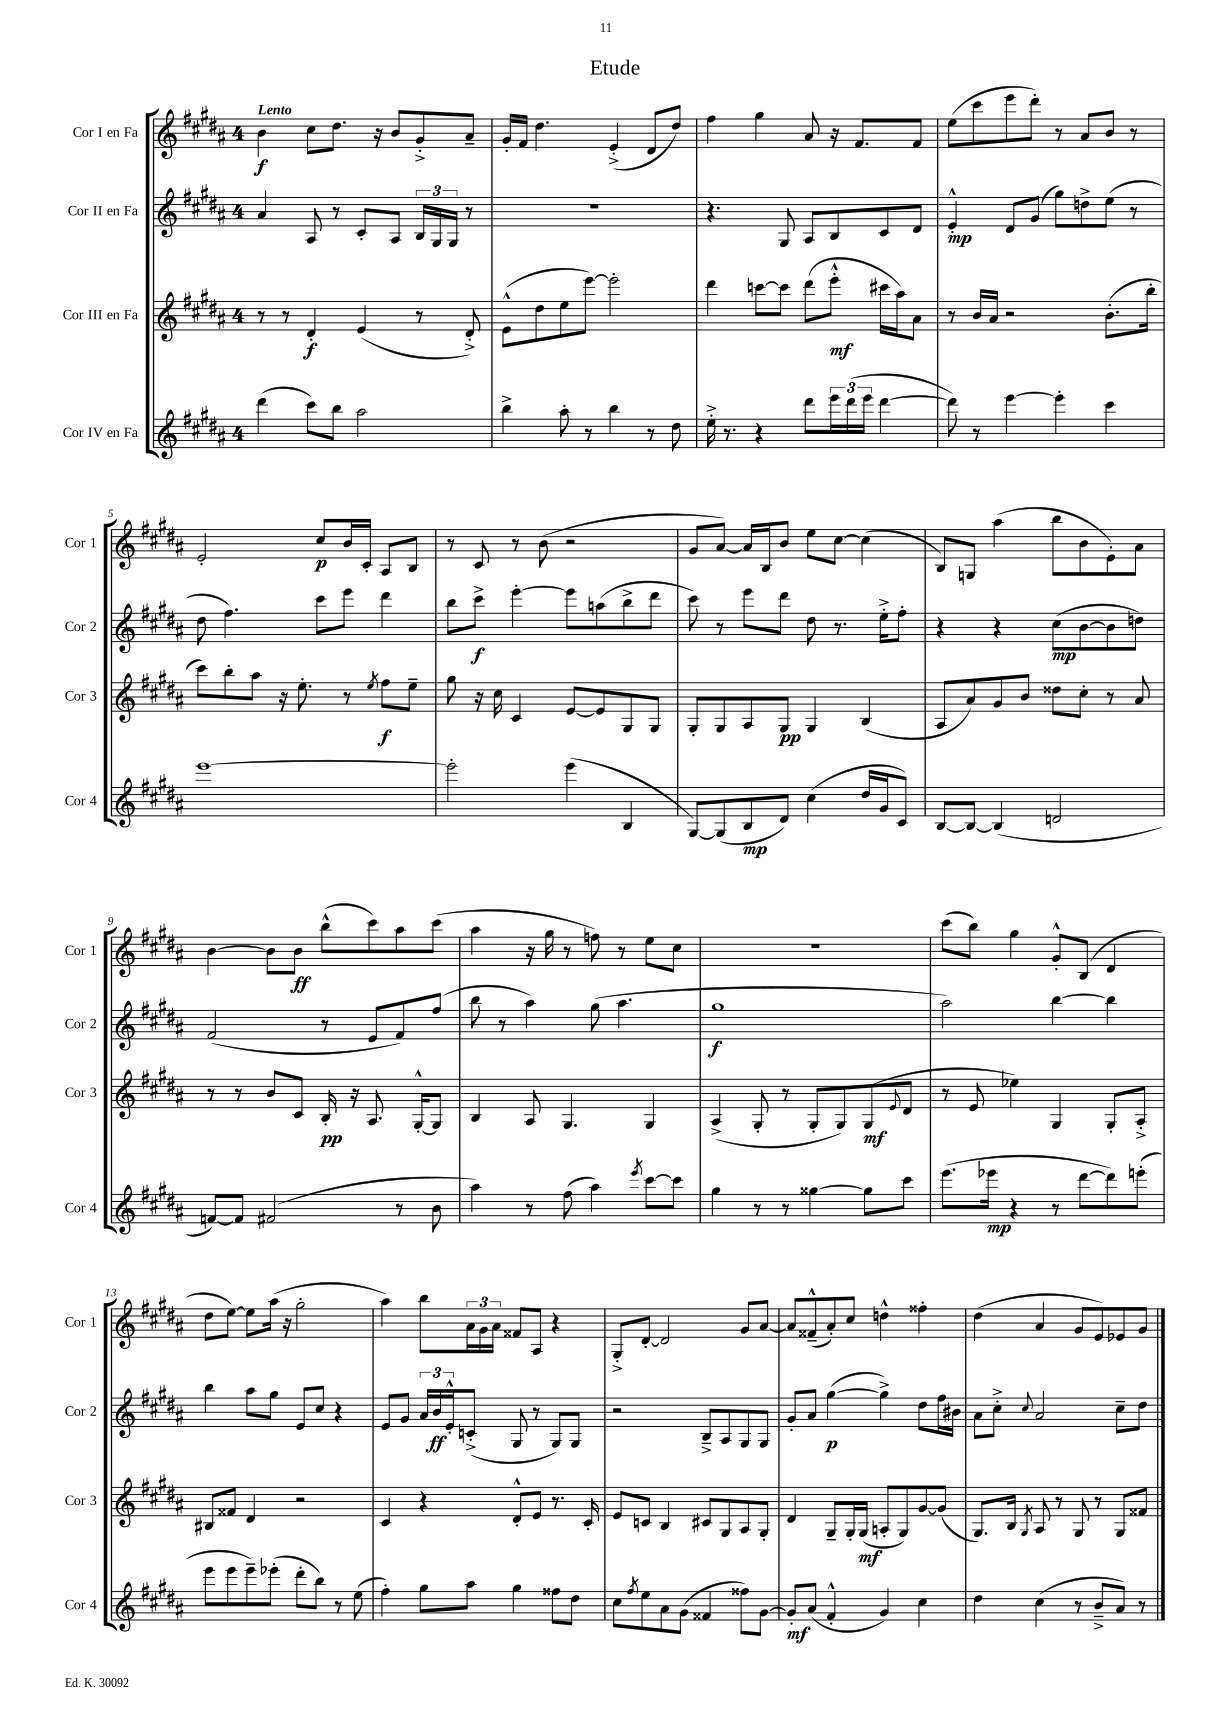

**kern	**kern	**kern	**kern
*staff4	*staff3	*staff2	*staff1
*clefG2	*clefG2	*clefG2	*clefG2
*k[f#c#g#d#a#]	*k[f#c#g#d#a#]	*k[f#c#g#d#a#]	*k[f#c#g#d#a#]
*M4/4	*M4/4	*M4/4	*M4/4
(4ddd#\	8r	4a#/	4b\
.	8r	.	.
8ccc#\L)	4d#'/	8A#/	8cc#\L
8bb\J	.	8r	8.dd#\J
2aa#\	(4e/	8c#'/L	.
.	.	.	16r
.	.	8A#/J	8b/L
.	8r	24B/LL	8g#'^/
.	.	24G#/	.
.	.	24G#/JJ	.
.	8d#'^/)	8r	8a#~/J
=	=	=	=
4bb^\	(8e^^\L	1r	16g#'/LL
.	.	.	16f#/JJ
.	8dd#\	.	4.dd#\
8aa#'\	8ee\	.	.
8r	[8eee\J)	.	.
4bb\	2eee'\]	.	(4e'^/
8r	.	.	8d#/L
8dd#\	.	.	8dd#/J)
=	=	=	=
16ee'^\	4ddd#\	4.r	4ff#\
8.r	.	.	.
4r	[8ccc\L	.	4gg#\
.	8ccc\]J	8G#/	.
8ddd#\L	(8ddd#\L	8A#/L	8a#/
24eee\L	8eee'^^\J	8B/	16r
(24ddd#\	.	.	.
.	.	.	8.f#/L
24eee\JJ	.	.	.
[4ddd#\	16ccc#\LL	8c#/	.
.	16aa#\J)	.	.
.	8a#\J	8d#/J	8f#/J
=	=	=	=
8ddd#\])	8r	4e'^^/	(8ee\L
8r	16b/LL	.	8ccc#\
.	16a#/JJ	.	.
[4eee\	2r	8d#/L	8eee\
.	.	(8g#/J	8ddd#'\J)
4eee'\]	.	8gg#\L)	8r
.	.	8dd^\	8a#/L
4ccc#\	(8.b'\L	(8ee\J	8b/J
.	.	8r	8r
.	16bb'\Jk	.	.
=	=	=	=
[1eee	8ccc#\L)	8dd#\	2e'/
.	8bb'\	4.ff#\)	.
.	8aa#\J	.	.
.	16r	.	.
.	8.ee'\	.	.
.	.	8ccc#\L	8cc#/L
.	8r	8eee\J	16b/L
.	.	.	16c#'/JJ
.	8qee/	.	.
.	8ff#\L	4ddd#\	8A#/L
.	8ee~\J	.	8B/J
=	=	=	=
2eee'\]	8gg#\	8bb\L	8r
.	16r	8ccc#^\J	8c#/
.	16cc#\	.	.
.	4c#/	[4eee'\	8r
.	.	.	(8b\
(4eee\	[8e/L	8eee\]L	2r
.	8e/]	(8aa\	.
4B/	8G#/	8bb^\	.
.	8G#/J	8ddd#\J	.
=	=	=	=
[8G#/L)	8G#'/L	8ccc#\)	8g#/L
(8G#/]	8G#/	8r	[8a#/J)
8B/	8A#/	8eee\L	16a#/]LL
.	.	.	16B/J
8d#/J)	8G#/J	8ddd#\J	8b/J
(4cc#\	4G#/	8dd#\	8ee\L
.	.	8.r	[8cc#\J
16dd#/LL	(4B/	.	(4cc#\]
16g#/J	.	16ee'^\LK	.
8c#/J)	.	8ff#'\J	.
=	=	=	=
[8B/L	8A#/L	4r	8B/L)
8B/_J	8a#/)	.	8G/J
(4B/]	8g#/	4r	(4aa#\
.	8b/J	.	.
2d/	8dd##\L	(8cc#\L	8bb\L
.	8cc#'\J	[8b\	8b\
.	8r	8b\]	8e'\)
.	8a#/	8dd\J)	8a#\J
=	=	=	=
[8f/L)	8r	(2f#/	[4b\
8f/]J	8r	.	.
(2f#/	8b/L	.	8b\]L
.	8c#/J	.	8b\J
.	16B'/	8r	(8bb^^\L
.	16r	.	.
.	8.A#/	8e/L	8ccc#\)
8r	.	8f#/)	8aa#\
.	[16G#'^^/LK	.	.
8b\	8G#/]J	(8ff#/J	(8ccc#\J
=	=	=	=
4aa#\)	4B/	8bb\	4aa#\
.	.	8r	.
8r	8A#/	4aa#\)	16r
.	.	.	16gg#\
(8ff#\	4.G#/	.	8r
4aa#\)	.	(8gg#\	8ff\)
.	.	4.aa#\	8r
8qeee/	.	.	.
[8ccc#\L	4G#/	.	8ee\L
8ccc#\]J	.	.	8cc#\J
=	=	=	=
4gg#\	(4A#^/	1gg#	1r
8r	8G#'/	.	.
8r	8r	.	.
[4gg##\	8G#'/L	.	.
.	8G#/)	.	.
8gg##\]L	(8G#/	.	.
.	8qqe/	.	.
8ccc#\J	8d#/J	.	.
=	=	=	=
(8.eee\L	8r	2aa#\)	(8ccc#\L
.	8e/	.	8bb\J)
16eee-\Jk	.	.	.
4r	4ee-\)	.	4gg#\
8r	4G#/	[4bb\	8g#'^^/L
[8ddd#\L	.	.	(8B/J
8ddd#\])	8G#'/L	4bb\]	4d#/
(8eee'\J	8A#'^/J	.	.
=	=	=	=
8eee\L	8B#/L	4bb\	8dd#\L
8eee\	8f##/J	.	[8ee\J)
8eee~\)	4d#/	8aa#\L	8ee\]L
(8eee-'\J	.	8gg#\J	(16aa#\Jk
.	.	.	16r
8ddd#'\L	2r	8e/L	2gg#'\
8bb\J)	.	8cc#/J	.
8r	.	4r	.
(8ee\	.	.	.
=	=	=	=
4ff#'\)	4c#/	8e/L	4aa#\)
.	.	8g#/J	.
8gg#\L	4r	24a#/LL	8bb\L
.	.	24b/	.
.	.	24e'^^/J	.
8aa#\J	.	(8c'^/J	24a#\L
.	.	.	24g#\
.	.	.	24a#\JJ
4gg#\	8d#'^^/L	8G#/	8f##/L
.	8e/J	8r	8A#/J
8ff##\L	8.r	8G#/L)	4r
8dd#\J	.	8G#/J	.
.	16c#'/	.	.
=	=	=	=
8cc#\L	8e/L	2r	8G#'^/L
8qff#/	.	.	.
8ee\	8c/J	.	[8d#'/J
8a#\	4B/	.	2d#/]
(8g#\J	.	.	.
4f##/	8c#/L	8B~^/L	.
.	8G#/	8A#/	.
8ff##\L)	8A#/	8G#/	8g#/L
[8g#\J	8G#'/J	8G#/J	[8a#/J
=	=	=	=
8g#'/]L	4d#/	8g#'/L	8a#/]L
(8a#/J	.	8a#/J	(8f##~^^/
4f#'^^/	8G#~/L	([4gg#\	8a#'/)
.	16G#'/L	.	8cc#/J
.	(16G#/JJ	.	.
4g#/)	8A'/L	4gg#^\])	4dd^^\
.	8G#/)	.	.
4cc#\	[8g#/	8dd#\L	4ff##'\
.	(8g#/]J	16ff#\L	.
.	.	16b#\JJ	.
=	=	=	=
4dd#\	8.G#/L)	8a#\L	(4dd#\
.	.	8cc#'^\J	.
.	16B/Jk	.	.
.	8qG#/	8qqcc#/	.
(4cc#\	8A#/	2a#/	4a#/
.	8r	.	.
8r	8G#/	.	8g#/L
8b~^/L	8r	.	8e/)
8a#/J)	8G#/L	8cc#~\L	8e-/
8r	8f##/J	8dd#\J	8g#/J
==	==	==	==
*-	*-	*-	*-
